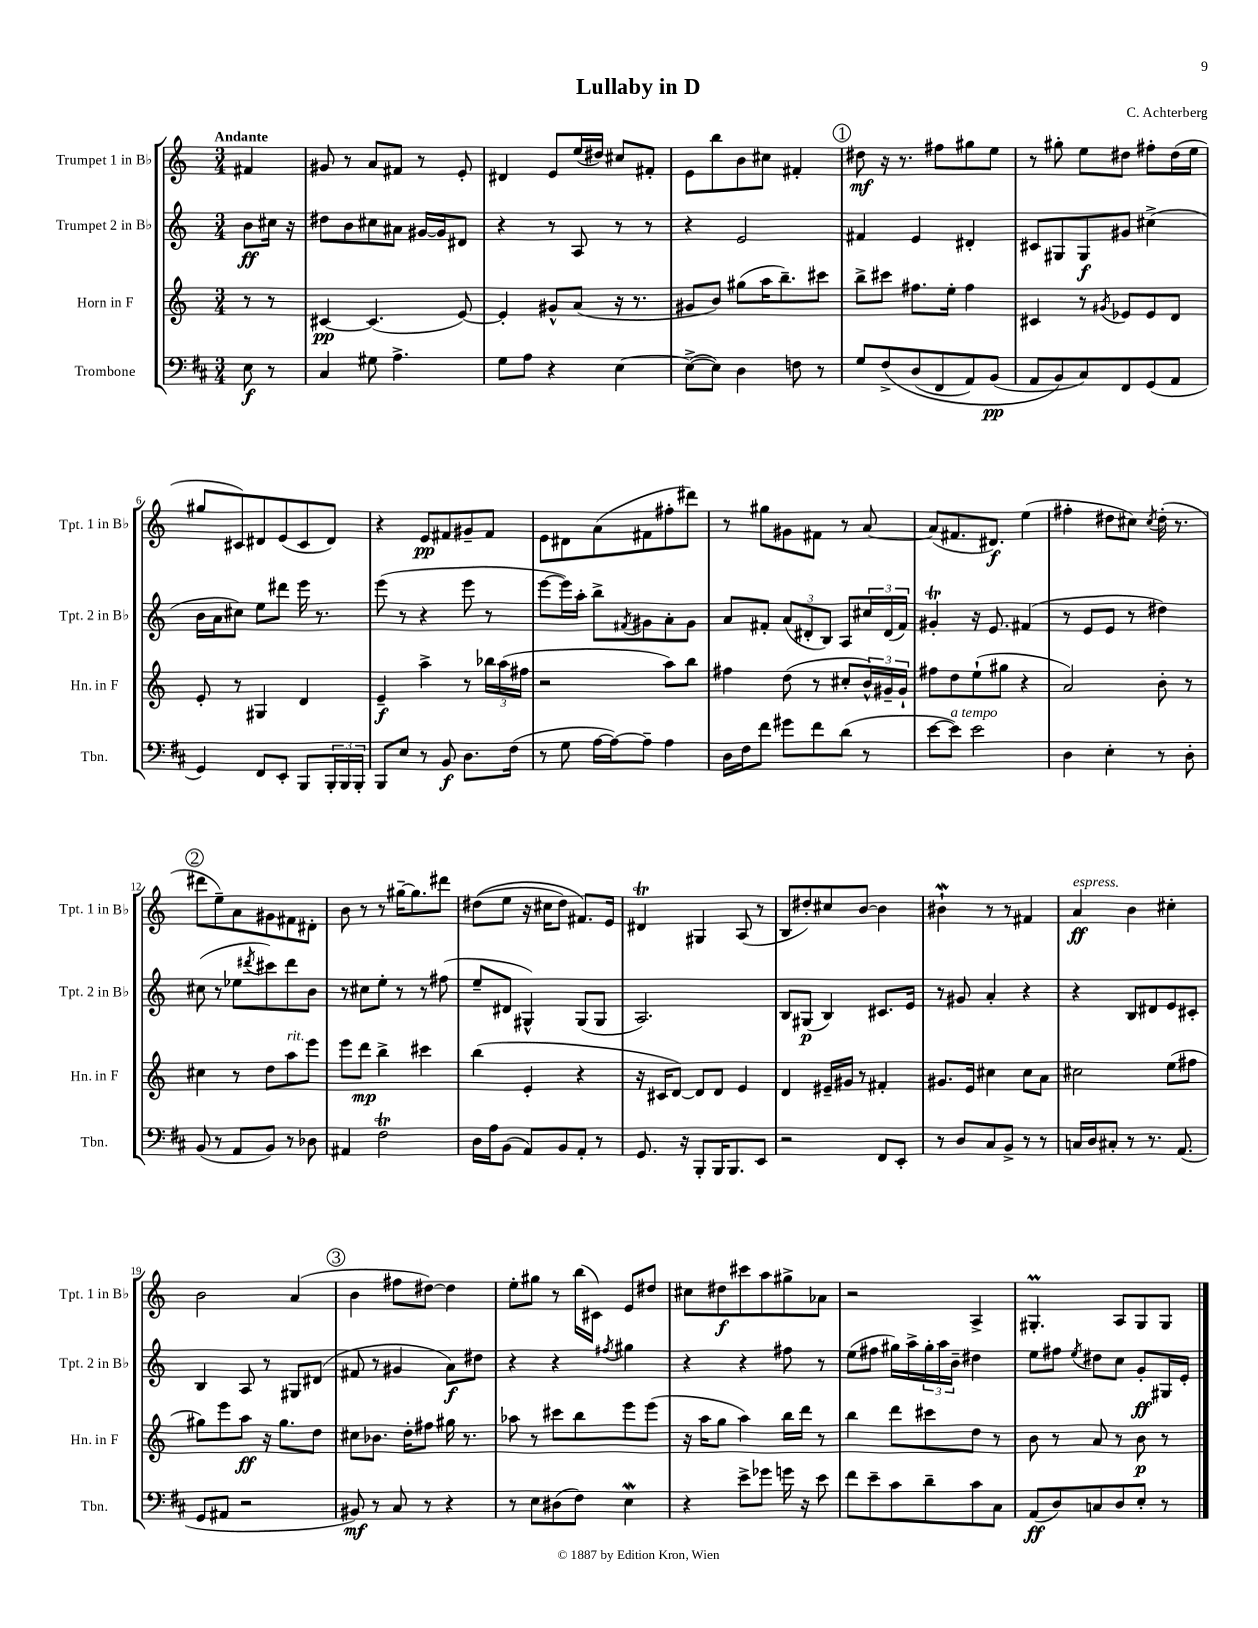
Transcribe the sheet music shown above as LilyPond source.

\header { title = "Lullaby in D" composer = "C. Achterberg" }
<<
\new StaffGroup <<
\new Staff = "s0" \with { instrumentName = "Trumpet 1 in Bb" shortInstrumentName = "Tpt. 1 in Bb" } {
    \clef treble \key c \major \numericTimeSignature \time 3/4 \partial 4 \tempo "Andante"
    fis'4 |
    gis'8 r8 a'8 fis'8 r8 e'8-. |
    dis'4 e'8 e''16( dis''16) cis''8 fis'8-. |
    e'8 b''8 b'8 cis''8 fis'4-. |
    \mark \markup { \circle "1" } dis''8\mf r16 r8. fis''8 gis''8 e''8 |
    r8 gis''8-. e''8 dis''8 fis''8-. dis''16( e''16 |
    gis''8 cis'8) dis'8 e'8( cis'8 dis'8) |
    r4 e'8\pp fis'8 gis'8-- fis'8 |
    e'8 dis'8 a'8( fis'8 fis''8-. dis'''8) |
    r8 gis''8 gis'8 fis'8 r8 a'8~ |
    a'8( fis'8. dis'8.\f) e''4( |
    fis''4-. dis''8 cis''8) \acciaccatura { cis''8 } dis''16-.( r8. |
    \mark \markup { \circle "2" } dis'''8 e''8--) a'8 gis'8 fis'8 dis'8-. |
    b'8 r8 r8 gis''16~-- gis''8. dis'''8 |
    dis''8(\( e''8 r16 cis''16 dis''8) fis'8.\) e'16 |
    dis'4\trill gis4 a8( r8 |
    b8 dis''8-.) cis''8 b'8~ b'4 |
    bis'4-!\mordent r8 r8 fis'4 |
    a'4\ff^\markup { \italic "espress." } b'4 cis''4-. |
    b'2 a'4( |
    \mark \markup { \circle "3" } b'4 fis''8 dis''8~) dis''4 |
    e''8-. gis''8 r8 b''16( cis'16) e'8 dis''8 |
    cis''8 dis''8\f cis'''8 a''8 gis''8-> aes'8 |
    r2 a4-> |
    gis4.-.\prall a8 gis8 gis8 \bar "|." |
}
\new Staff = "s1" \with { instrumentName = "Trumpet 2 in Bb" shortInstrumentName = "Tpt. 2 in Bb" } {
    \clef treble \key c \major \numericTimeSignature \time 3/4 \partial 4
    b'8\ff cis''16 r16 |
    dis''8 b'8 cis''8 ais'8 gis'16~ gis'16 dis'8 |
    r4 r8 a8 r8 r8 |
    r4 e'2 |
    \mark \markup { \circle "1" } fis'4 e'4 dis'4-. |
    cis'8 gis8 gis8\f gis'8 cis''4->( |
    b'16 a'16 cis''8) e''8 dis'''8 e'''16 r8. |
    e'''8( r8 r4 e'''8 r8 |
    e'''8~ e'''16) a''16-. b''8-> \acciaccatura { fis'8 } gis'8 a'8-. gis'8 |
    a'8 fis'8-. \tuplet 3/2 { a'8( dis'8-. b8) } a8 \tuplet 3/2 { cis''16 dis'16( fis'16) } |
    gis'4-.\trill r16 e'8. fis'4( |
    r8 e'8 e'8 r8 dis''4) |
    \mark \markup { \circle "2" } cis''8( r8 ees''8 \acciaccatura { dis'''8 } cis'''8) dis'''8 b'8 |
    r8 cis''8 e''8-. r8 r8 fis''8( |
    e''8-- dis'8 gis4-^) gis8( gis8 |
    a2.) |
    b8 gis8\p( b4) cis'8. e'16 |
    r8 gis'8 a'4-. r4 |
    r4 b8 dis'8 e'8 cis'8-. |
    b4 a8 r8 gis8 dis'8( |
    \mark \markup { \circle "3" } fis'8 r8 gis'4 a'8\f) dis''8 |
    r4 r4 \acciaccatura { fis''8 } gis''4 |
    r4 r4 fis''8 r8 |
    e''8( fis''8 gis''16) a''16-> \tuplet 3/2 { gis''16-. a''16 b'16-- } dis''4 |
    e''8 fis''8 \acciaccatura { e''8 } dis''8 c''8 g'8-.\ff gis16 e'16-. \bar "|." |
}
\new Staff = "s2" \with { instrumentName = "Horn in F" shortInstrumentName = "Hn. in F" } {
    \clef treble \key c \major \numericTimeSignature \time 3/4 \partial 4
    r8 r8 |
    cis'4~\pp cis'4.( e'8~) |
    e'4-. gis'8-^ a'8( r16 r8. |
    gis'8 b'8) gis''8( a''16 b''8.--) cis'''8 |
    \mark \markup { \circle "1" } b''8-> cis'''8 fis''8. e''16-. fis''4 |
    cis'4 r8 \acciaccatura { gis'8 } ees'8 ees'8 d'8 |
    e'8-. r8 gis4 d'4 |
    e'4--\f a''4-> r8 \tuplet 3/2 { bes''16 a''16( fis''16 } |
    r2 a''8) b''8 |
    fis''4 d''8( r8 cis''8-. \tuplet 3/2 { b'16-^) gis'16-- gis'16-! } |
    fis''8 d''8 e''8-!( gis''8 r4 |
    a'2) b'8-. r8 |
    \mark \markup { \circle "2" } cis''4 r8 d''8 a''8^\markup { \italic "rit." } e'''8 |
    e'''8 d'''8\mp b''4-> cis'''4 |
    b''4( e'4-. r4 |
    r16 cis'16 d'8~) d'8 d'8 e'4 |
    d'4 eis'16-- gis'16 r8 fis'4-. |
    gis'8. e'16 cis''4 cis''8 a'8 |
    cis''2 e''8( fis''8 |
    gis''8) e'''8 a''8\ff r16 gis''8. d''8 |
    \mark \markup { \circle "3" } cis''8 bes'8. d''16-. fis''8 gis''16 r8. |
    aes''8 r8 cis'''8 b''8 e'''8 e'''8( |
    r16 a''16 g''8 a''4) b''16 d'''16 r8 |
    b''4 d'''8 cis'''8 d''8 r8 |
    b'8 r8 a'8 r8 b'8\p r8 \bar "|." |
}
\new Staff = "s3" \with { instrumentName = "Trombone" shortInstrumentName = "Tbn." } {
    \clef bass \key d \major \numericTimeSignature \time 3/4 \partial 4
    e8\f r8 |
    cis4 gis8 a4.-> |
    g8 a8 r4 e4~ |
    e8~->( e8) d4 f8 r8 |
    \mark \markup { \circle "1" } g8 fis8->\( d8( fis,8 a,8) b,8\pp( |
    a,8 b,8\) cis8) fis,8 g,8( a,8 |
    g,4) fis,8 e,8-. b,,8 \tuplet 3/2 { b,,16-. b,,16 b,,16-. } |
    b,,8 e8 r8 b,8\f d8. fis16( |
    r8 g8 a16~ a16~) a8-- a4 |
    d16 fis16 fis'8 gis'8 fis'8 d'8( r8 |
    e'8~ e'8^\markup { \italic "a tempo" }) e'2 |
    d4 e4-. r8 d8-. |
    \mark \markup { \circle "2" } b,8( r8 a,8 b,8) r8 des8 |
    ais,4 fis2\trill |
    d16 a16 b,8( a,8) b,8 a,8-. r8 |
    g,8. r16 b,,8-. b,,16 b,,8. e,8 |
    r2 fis,8 e,8-. |
    r8 d8 cis8 b,8-> r8 r8 |
    c16 d16 cis8-. r8 r8. a,8.( |
    g,8 ais,8 r2 |
    \mark \markup { \circle "3" } bis,8\mf) r8 cis8 r8 r4 |
    r8 e8 dis8( fis8) e4\mordent |
    r4 e'8-> ges'8 g'16 r16 e'8 |
    fis'8 e'8-- cis'8 d'8-- cis'8 cis8 |
    a,8\ff( d8) c8 d8 e8-. r8 \bar "|." |
}
>>
>>
